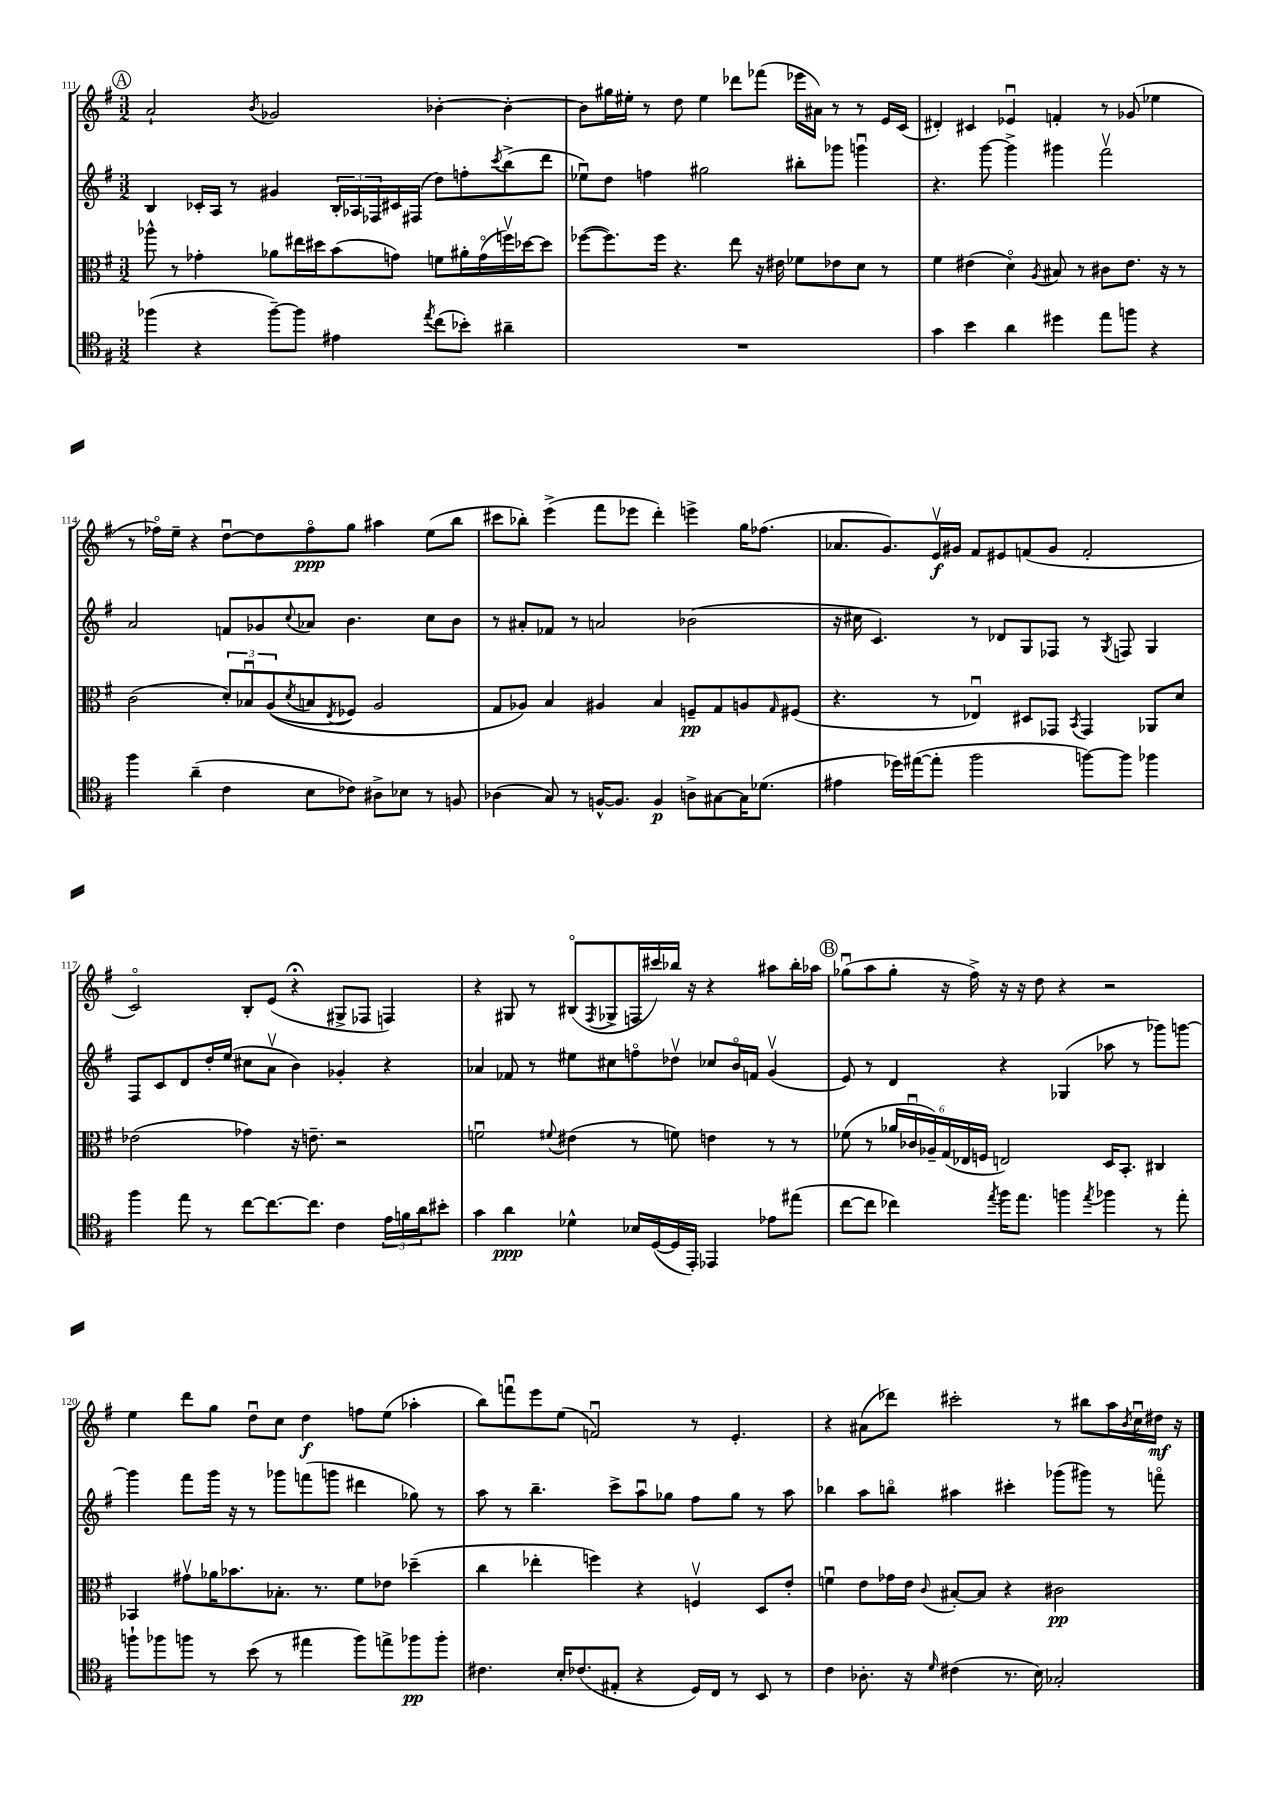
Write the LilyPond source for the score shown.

<<
\new StaffGroup <<
\new Staff = "s0" {
    \clef treble \key g \major \numericTimeSignature \time 3/2
    \mark \markup { \circle "A" } a'2-! \acciaccatura { b'8 } ges'2 bes'4~-. bes'4~-. |
    bes'8 gis''16 eis''16-. r8 d''8 eis''4 des'''8 fes'''8( ees'''16 ais'16) r8 r8 e'16 c'16( |
    dis'4-.) cis'4 ees'4\downbow f'4-. r8 ges'8( ees''4 |
    r8 fes''16\flageolet) e''16-- r4 d''8~\downbow d''8 fes''8\flageolet\ppp g''8 ais''4 e''8( b''8 |
    cis'''8 bes''8-.) e'''4->( fis'''8 ees'''8 d'''4-.) e'''4-> g''16 fes''8.( |
    aes'8. g'8.) e'16\upbow\f gis'16 fis'8 eis'8 f'8( gis'8 f'2-. |
    c'2\flageolet) b8-. e'8( r4\fermata gis8-> fes8 f4) |
    r4 gis8 r8 bis8\flageolet( \acciaccatura { fis8 } ges8-> f16 cis'''16) bes''16 r16 r4 ais''8 bes''16-. aes''16 |
    \mark \markup { \circle "B" } ges''8\downbow( a''8 ges''8-. r16 fis''16->) r16 r16 d''8 r4 r2 |
    e''4 d'''8 g''8 d''8\downbow c''8 d''4\f f''8 e''8( aes''4-. |
    b''8) f'''8\downbow e'''8 e''8( f'2\downbow) r8 e'4.-. |
    r4 ais'8( des'''8) cis'''2-. r8 bis''8 a''16 \acciaccatura { b'8 } c''16\downbow dis''16\mf r16 \bar "|." |
}
\new Staff = "s1" {
    \clef treble \key g \major \numericTimeSignature \time 3/2
    \mark \markup { \circle "A" } b4 ces'16-. a16 r8 gis'4 \tuplet 3/2 { b16-. aes16 fes16 } cis'16 fis16( d''8) f''8-. \acciaccatura { c'''8 } b''8->( d'''8 |
    ees''8\downbow) d''8 f''4 gis''2 bis''8-. ges'''8 g'''4\downbow |
    r4. g'''8~ g'''4-> gis'''4 fis'''2\upbow |
    a'2 f'8 ges'8 \appoggiatura { c''8 } aes'8 b'4. c''8 b'8 |
    r8 ais'8-. fes'8 r8 a'2 bes'2( |
    r16 cis''16 c'4.) r8 des'8 g8 fes8 r8 \acciaccatura { g8 } f8 g4 |
    fis8 c'8 d'8 d''16-. e''16( cis''8 a'8\upbow b'4) ges'4-. r4 |
    aes'4 fes'8 r8 eis''8 cis''8 f''8\flageolet des''8\upbow ces''8 b'16\flageolet f'16 g'4\upbow( |
    \mark \markup { \circle "B" } e'8) r8 d'4 r4 ges4( aes''8 r8 ges'''8) g'''8~ |
    g'''4 fis'''8 g'''16 r16 r8 ges'''8 f'''8( g'''8 dis'''4 ges''8) r8 |
    a''8 r8 b''4.-- c'''8-> a''8\downbow ges''8 fis''8 ges''8 r8 a''8 |
    bes''4 a''8 b''8\flageolet ais''4 cis'''4-. ges'''8( gis'''8) r8 f'''8\flageolet \bar "|." |
}
\new Staff = "s2" {
    \clef alto \key g \major \numericTimeSignature \time 3/2
    \mark \markup { \circle "A" } aes''8-^ r8 ges'4-. aes'8 eis''16 dis''16 b'8( g'8) f'8 ais'16-. g'16\flageolet( f''16\upbow) des''16~ des''8 |
    fes''8~( fes''8.) fes''16 r4. e''8 r16 eis'16 fes'8 ees'8 d'8 r8 |
    fis'4 eis'4( d'4\flageolet) \acciaccatura { a8 } bis8 r8 cis'8 eis'8. r16 r8 |
    c'2( \tuplet 3/2 { d'8-.) bes8\downbow a8(\( } \acciaccatura { d'8 } b8 \acciaccatura { e8 } fes8) a2 |
    g8 aes8\) b4 ais4 b4 f8--\pp g8 a8 \grace { g16 } fis8( |
    r4. r8 ees4\downbow) dis8 ges,8 \acciaccatura { b,8 } ges,4 aes,8 d'8 |
    ees'2( ges'4) r16 e'8.-- r2 |
    f'2\downbow \appoggiatura { fis'8 } eis'4( r8 f'8) e'4 r8 r8 |
    \mark \markup { \circle "B" } fes'8( r8 \tuplet 6/4 { aes'16 ces'16\downbow aes16--) g16( ees16 f16 } e2) d16 b,8.-. cis4 |
    bes,4 gis'8\upbow aes'16 bes'8. bes8.-. r8. fis'8 ees'8 des''4--( |
    c''4 ees''4-. f''4) r4 f4\upbow d8 e'8-. |
    f'4\downbow e'8 ges'16 e'16 \appoggiatura { c'8 } bis8~-. bis8 r4 cis'2\pp \bar "|." |
}
\new Staff = "s3" {
    \clef tenor \key g \major \numericTimeSignature \time 3/2
    \mark \markup { \circle "A" } fes''4( r4 fes''8~--) fes''8 eis'4 \acciaccatura { e''8 } c''8( bes'8-.) ais'4-- |
    R1. |
    g'4 b'4 a'4 dis''4 e''8 f''8 r4 |
    fis''4 a'4--( c'4 b8 ces'8) ais8-> bes8 r8 f8 |
    aes4( g8) r8 f16~-^ f8. f4\p a8-> gis8~ gis16 des'8.( |
    eis'4 des''16) eis''16~( eis''8-. fis''2 f''8~) f''8 fes''4 |
    fis''4 e''8 r8 c''8~ c''8.~ c''8. c'4 \tuplet 3/2 { e'16 f'16 a'16 } bis'8-. |
    g'4 a'4\ppp des'4-^ bes16 d16~( d16 e,16-.) ees,4 ees'8 eis''8( |
    \mark \markup { \circle "B" } c''8~ c''8 ces''4) \acciaccatura { e''8 } fis''16 e''8. f''4 \acciaccatura { e''8 } fes''4 r8 e''8-. |
    f''8-! fes''8 f''8 r8 b'8( r8 eis''4 f''8) e''8-> fes''8\pp fes''8-. |
    cis'4. b16-. ces'8.( eis8-. r4 d16) c16 r8 b,8 r8 |
    c'4 aes8.-. r16 \grace { d'16 } cis'4( r8. b16) ges2-. \bar "|." |
}
>>
>>
\layout { \context { \Score currentBarNumber = #111 } }
